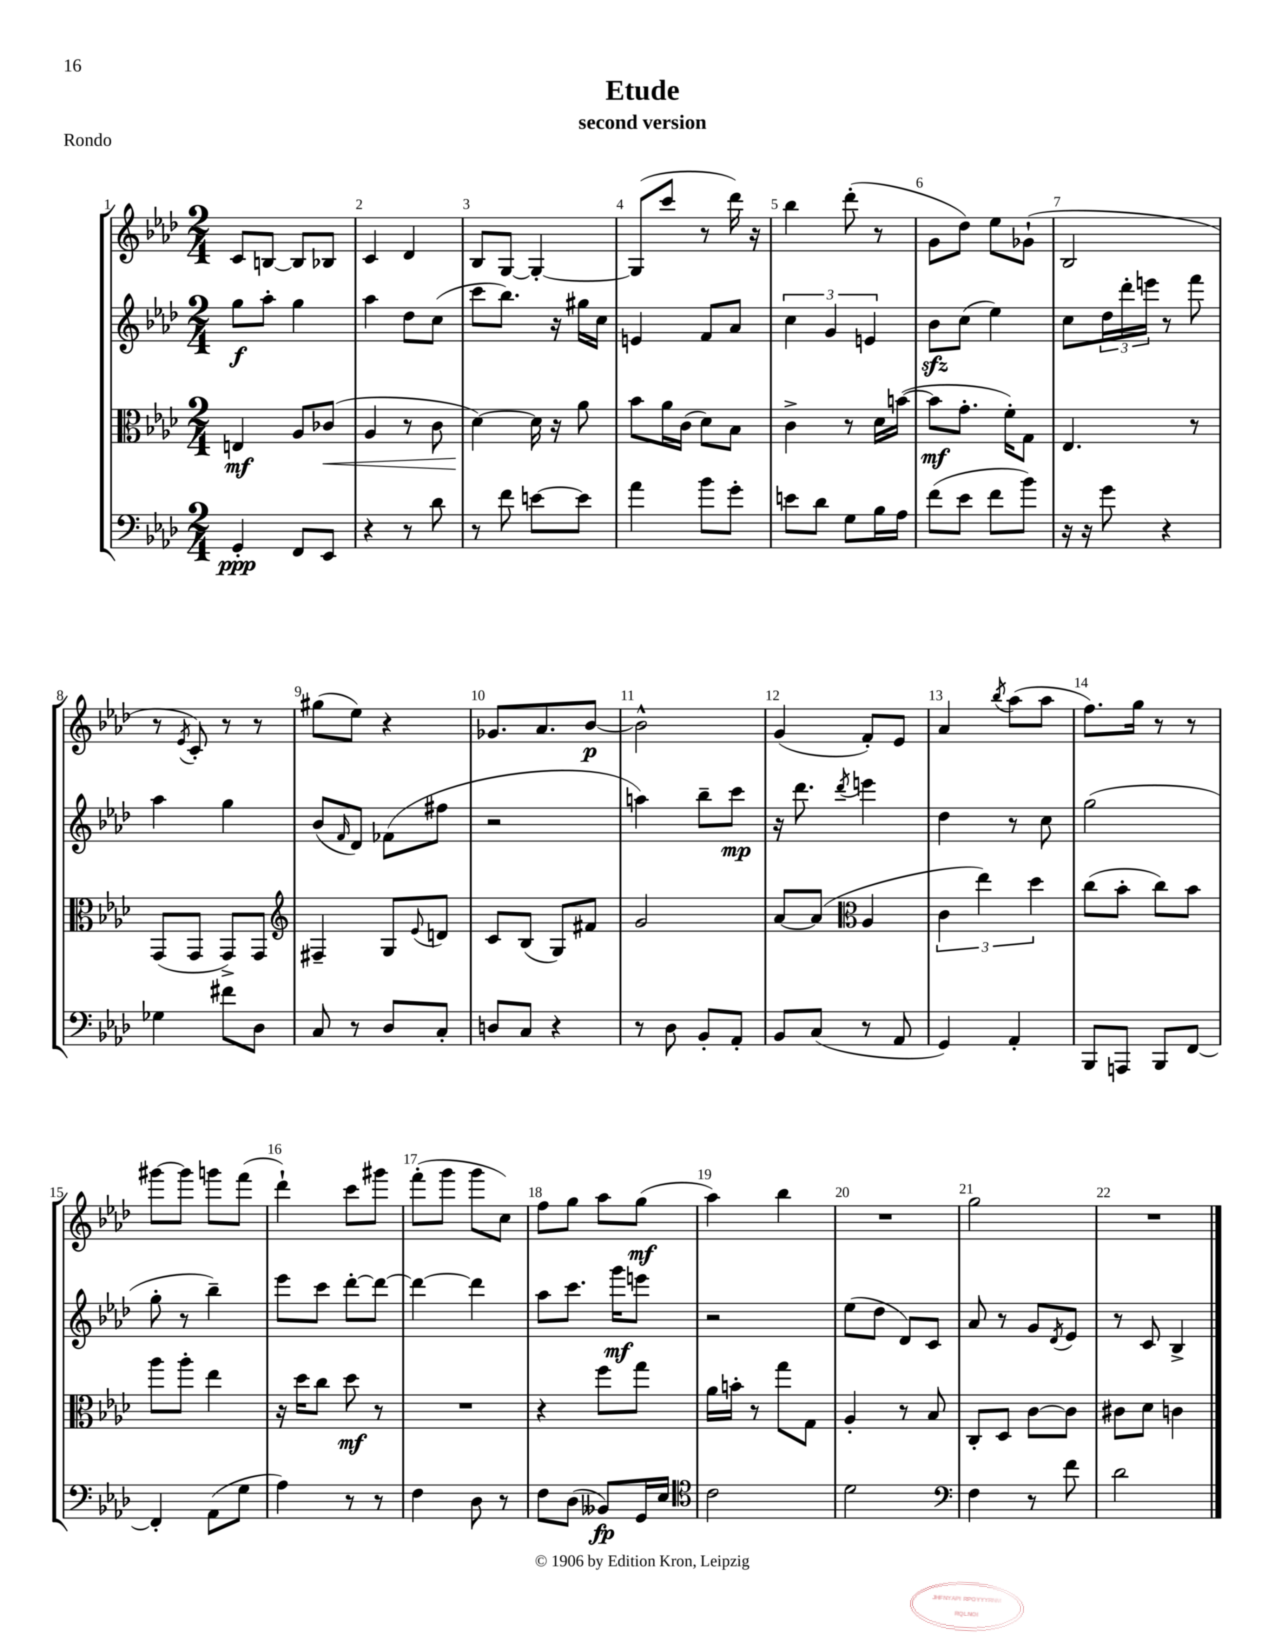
\header { title = "Etude" subtitle = "second version" piece = "Rondo" }
<<
\new StaffGroup <<
\new Staff = "s0" {
    \clef treble \key aes \major \numericTimeSignature \time 2/4
    c'8 b8~ b8 bes8 |
    c'4 des'4 |
    bes8 g8~ g4~-. |
    g8( c'''8 r8 des'''16) r16 |
    bes''4 des'''8-.( r8 |
    g'8 des''8) ees''8 ges'8-!( |
    bes2 |
    r8 \acciaccatura { ees'8 } c'8-.) r8 r8 |
    gis''8( ees''8) r4 |
    ges'8. aes'8. bes'8~\p |
    bes'2-^ |
    g'4( f'8-.) ees'8 |
    aes'4 \acciaccatura { bes''8 } aes''8( aes''8 |
    f''8.) g''16 r8 r8 |
    gis'''8~ gis'''8 g'''8 f'''8( |
    des'''4-!) c'''8 gis'''8 |
    f'''8-.( g'''8 g'''8 c''8) |
    f''8 g''8 aes''8 g''8\mf( |
    aes''4) bes''4 |
    R2 |
    g''2 |
    R2 \bar "|." |
}
\new Staff = "s1" {
    \clef treble \key aes \major \numericTimeSignature \time 2/4
    g''8\f aes''8-. g''4 |
    aes''4 des''8 c''8( |
    c'''8 bes''8.) r16 gis''16 c''16 |
    e'4 f'8 aes'8 |
    \tuplet 3/2 { c''4 g'4 e'4 } |
    bes'8\sfz c''8( ees''4) |
    c''8 \tuplet 3/2 { des''16 des'''16-. e'''16 } r8 f'''8 |
    aes''4 g''4 |
    bes'8( \grace { f'16 } des'8) fes'8( fis''8 |
    r2 |
    a''4) bes''8-- c'''8\mp |
    r16 des'''8. \acciaccatura { des'''8 } e'''4 |
    des''4 r8 c''8 |
    g''2( |
    g''8-. r8 bes''4--) |
    ees'''8 c'''8 des'''8~-. des'''8~ |
    des'''4~ des'''4 |
    aes''8 c'''8. g'''16\mf e'''8 |
    r2 |
    ees''8( des''8 des'8) c'8 |
    aes'8 r8 g'8 \acciaccatura { des'8 } ees'8 |
    r8 c'8 bes4-> \bar "|." |
}
\new Staff = "s2" {
    \clef alto \key aes \major \numericTimeSignature \time 2/4
    e4\mf aes8 ces'8\<( |
    aes4 r8 c'8 |
    des'4~\!) des'16 r16 aes'8 |
    bes'8 aes'16 c'16( des'8) bes8 |
    c'4-> r8 des'16 b'16~( |
    b'8\mf g'8.-. f'16-.) g8 |
    ees4. r8 |
    g,8( g,8 g,8->) g,8 |
    \clef treble fis4-- g8 \appoggiatura { ees'8 } d'8 |
    c'8 bes8( g8) fis'8 |
    g'2 |
    aes'8~ aes'8( \clef alto aes4 |
    \tuplet 3/2 { c'4 ees''4) des''4 } |
    c''8( bes'8-. c''8) bes'8 |
    aes''8 aes''8-. ees''4 |
    r16 des''16 c''8 des''8\mf r8 |
    R2 |
    r4 f''8 g''8 |
    aes'16 b'16-. r8 g''8 g8 |
    aes4-. r8 bes8 |
    c8-. des8 c'8~ c'8 |
    cis'8 des'8 c'4 \bar "|." |
}
\new Staff = "s3" {
    \clef bass \key aes \major \numericTimeSignature \time 2/4
    g,4-.\ppp f,8 ees,8 |
    r4 r8 des'8 |
    r8 f'8 e'8~ e'8 |
    aes'4 bes'8 g'8-. |
    e'8 des'8 g8 bes16 aes16 |
    f'8( ees'8 f'8 bes'8) |
    r16 r16 g'8 r4 |
    ges4 fis'8 des8 |
    c8 r8 des8 c8-. |
    d8 c8 r4 |
    r8 des8 bes,8-. aes,8-. |
    bes,8 c8( r8 aes,8 |
    g,4) aes,4-. |
    bes,,8 a,,8 bes,,8 f,8~ |
    f,4-. aes,8( g8 |
    aes4) r8 r8 |
    f4 des8 r8 |
    f8 des8( beses,8\fp) g,16 ees16 |
    \clef tenor c'2 |
    des'2 |
    \clef bass f4 r8 f'8 |
    des'2 \bar "|." |
}
>>
>>
\layout { \context { \Score \override BarNumber.break-visibility = ##(#f #t #t) barNumberVisibility = #all-bar-numbers-visible } }
